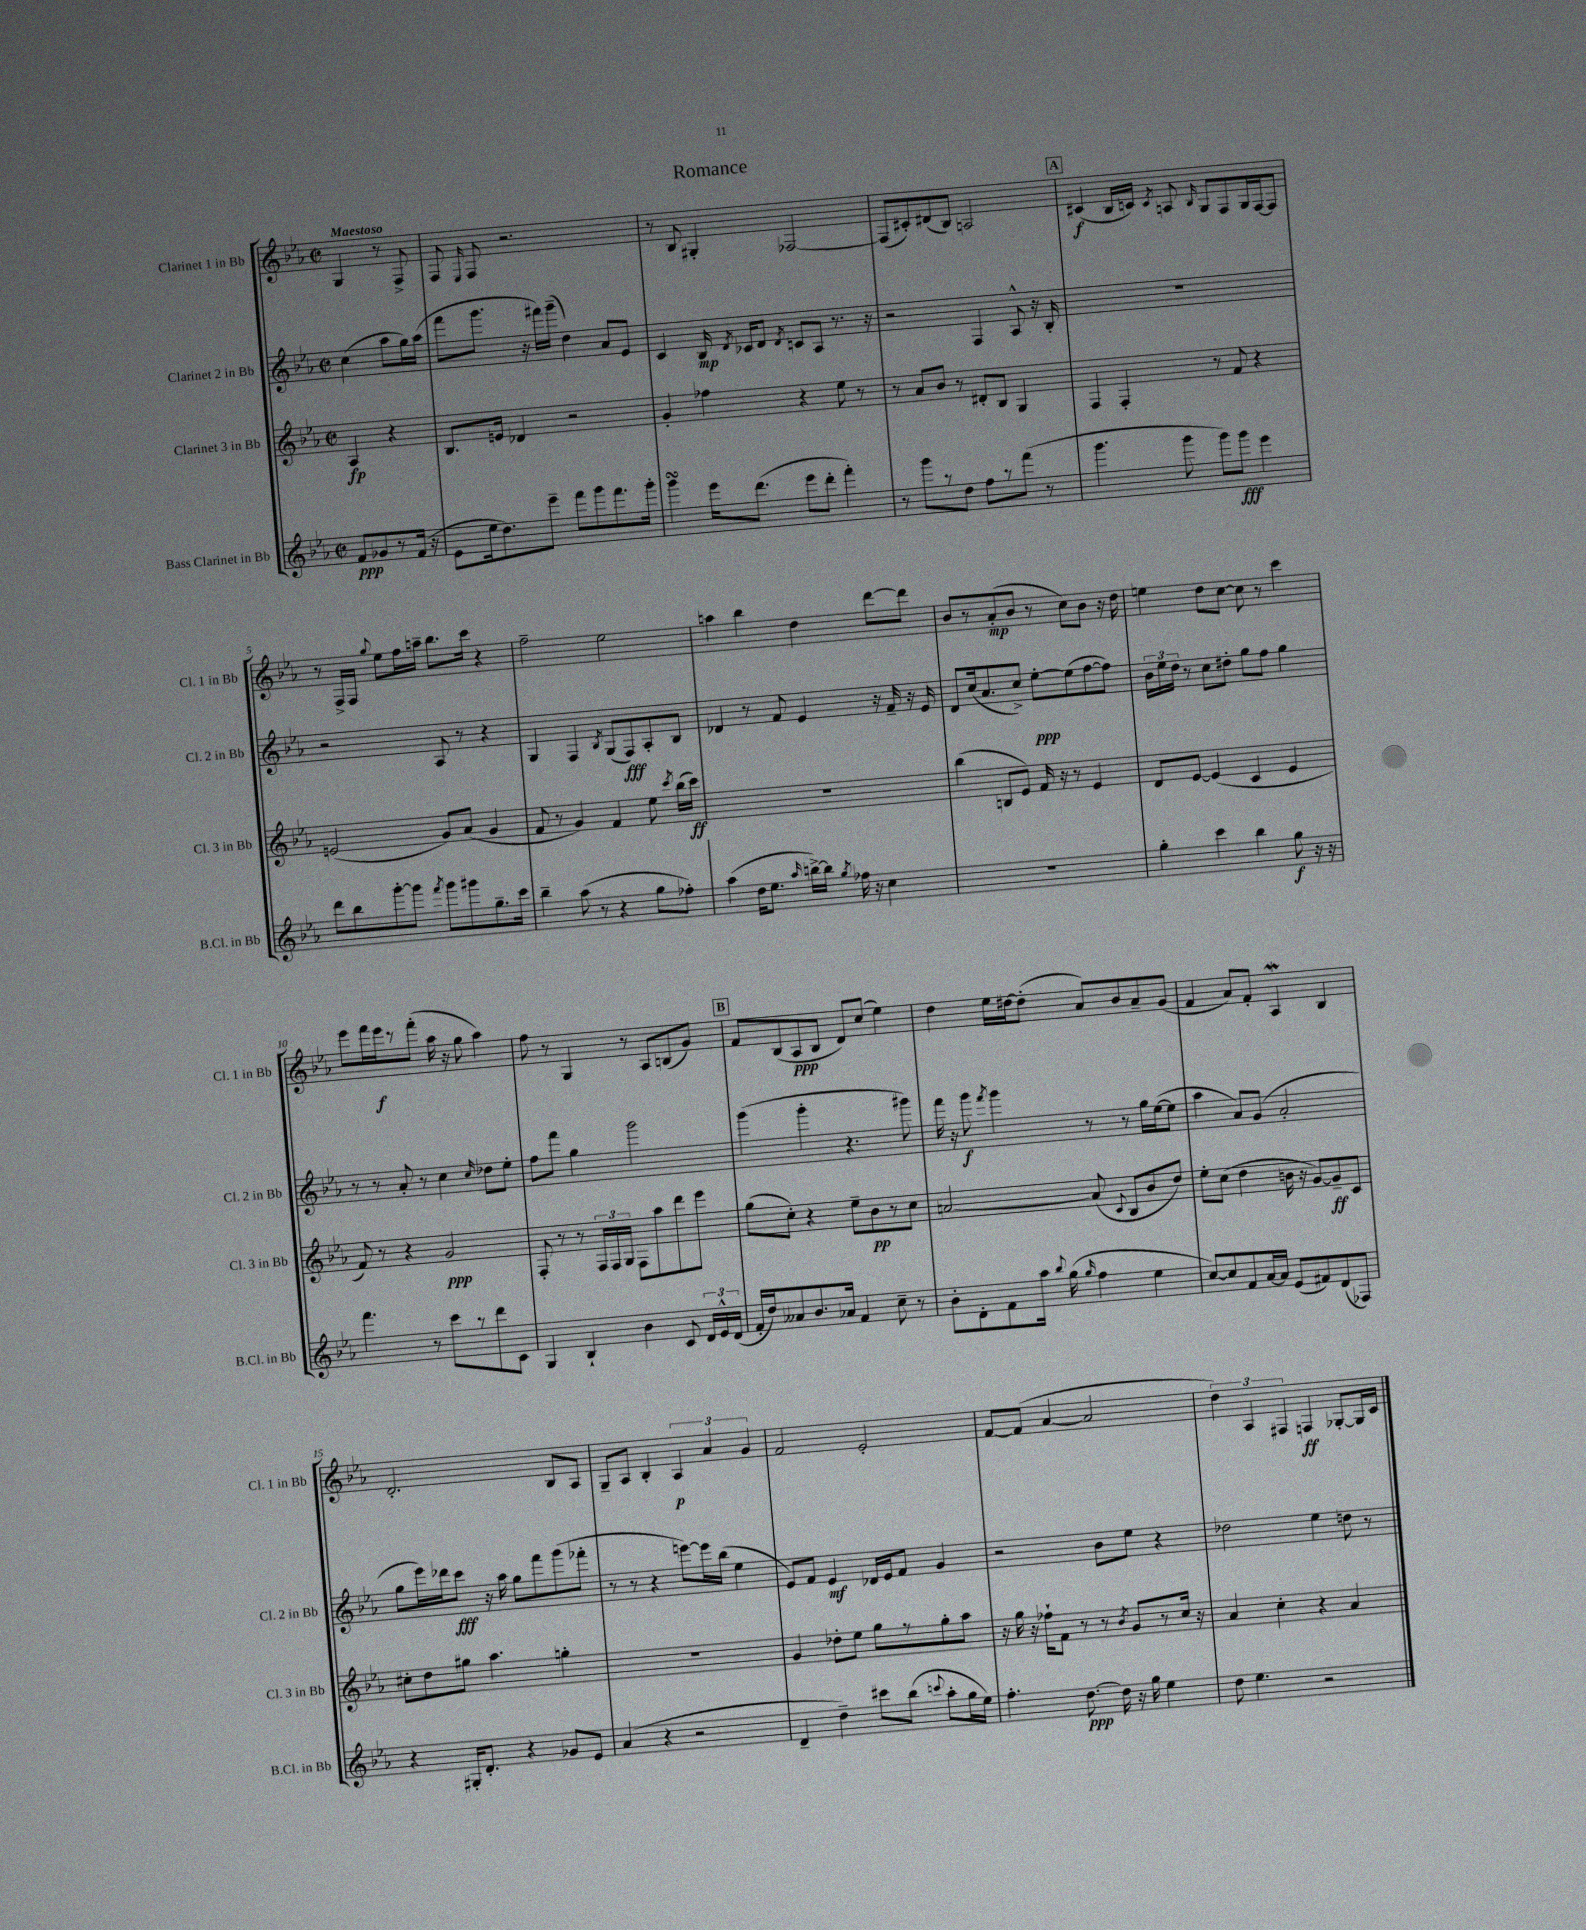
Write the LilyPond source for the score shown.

\header { title = "Romance" }
<<
\new StaffGroup <<
\new Staff = "s0" \with { instrumentName = "Clarinet 1 in Bb" shortInstrumentName = "Cl. 1 in Bb" } {
    \clef treble \key ees \major \defaultTimeSignature \time 2/2 \partial 2 \tempo "Maestoso"
    \autoBeamOff g4 r8 f8-> |
    f8 \grace { ees16 } f8 r2. |
    r8 bes8 gis4-. fes2~ |
    fes8[( cis'8-.) dis'8( bes8]) a2 |
    \mark \markup { \box "A" } cis'4\f( bes16[ c'16]) \acciaccatura { c'8 } a8 \grace { bes16 } g8[ f8 g16 f16~ f8] |
    r8 f16[-> f16] \appoggiatura { g''8 } ees''8[ f''16 a''16]-- bes''8.[ c'''16] r4 |
    f''2-- ees''2 |
    a''4 bes''4 d''4 d'''8[~ d'''8] |
    bes'8[ r8 aes'8-.\mp( bes'8] r8 c''8[) bes'8] r16 d''16 |
    e''4 d''8[ c''8]~ c''8 r8 c'''4 |
    ees'''8[ f'''16 ees'''16\f r8 f'''8]-.( aes''16 r16 g''8 aes''4) |
    f''8 r8 g4 r8 aes8[ b8( g'8]) |
    \mark \markup { \box "B" } f'8[ bes8( aes8\ppp bes8] d'8[) c''8]( ees''4) |
    d''4 ees''16[ dis''16~ dis''8]-.( aes'8[) bes'8 aes'8-- g'8]( |
    f'4 aes'8[) f'8]-. aes4\mordent bes4 |
    d'2.-. bes8[ aes8] |
    g8[-- aes8] bes4-. \tuplet 3/2 { aes4\p aes'4 g'4 } |
    f'2 ees'2-. |
    f'8[~ f'8]( aes'4~ aes'2 |
    \tuplet 3/2 { d''4) aes4 fis4 } f4\ff ges8[~-. ges16 c'16] \bar "|." |
}
\new Staff = "s1" \with { instrumentName = "Clarinet 2 in Bb" shortInstrumentName = "Cl. 2 in Bb" } {
    \clef treble \key ees \major \defaultTimeSignature \time 2/2 \partial 2
    \autoBeamOff c''4( aes''8[ g''16) aes''16]( |
    f'''8[ g'''8.] r16 fis'''16[) g'''16]--( d''4) aes'8[ ees'8] |
    c'4 bes16\mp \acciaccatura { d'8 } ces'16[ d'8] \acciaccatura { d'8 } c'8[ aes8] r8. r16 |
    r2 f4 aes8-^ r16 bes16-. |
    \mark \markup { \box "A" } R1 |
    r2 aes8 r8 r4 |
    g4 f4 \acciaccatura { bes8 } g8[( f8\fff) aes8-. bes8] |
    des'4 r8 f'8 ees'4 r16 f'16-- r16 ees'16 |
    d'8[ c''16( aes'8. c''8]->) ees''8[~-.\ppp ees''8( f''8~ f''8]) |
    \tuplet 3/2 { bes'16[ ees''16 d''16] } r8 c''8[ dis''8]-. g''8[ f''8] g''4 |
    r8 r8 aes'8-. r8 c''4 \grace { c''16 } des''8[ ees''8]-. |
    f''8[ f'''8] g''4 g'''2 |
    \mark \markup { \box "B" } g'''4( g'''4-. r4. gis'''8) |
    f'''16 r16 g'''8\f \acciaccatura { f'''8 } g'''4 r8 r8 g''16[ ees''16~( ees''8] |
    aes''4 aes'8[) g'8]( aes'2-. |
    g''8[ ees'''16) des'''16 c'''8]\fff r16 aes''16 g''8[ f'''8 g'''8( fes'''8]-. |
    r8 r8 r4 e'''8[~) e'''16 bes''16]( ees''4 |
    ees'8[) f'8] ees'4\mf des'16[ ees'16 f'8] g'4 |
    r2 bes'8[ ees''8] r4 |
    des''2 ees''4 d''8 r8 \bar "|." |
}
\new Staff = "s2" \with { instrumentName = "Clarinet 3 in Bb" shortInstrumentName = "Cl. 3 in Bb" } {
    \clef treble \key ees \major \defaultTimeSignature \time 2/2 \partial 2
    \autoBeamOff aes4\fp r4 |
    bes8.[ e'16] des'4 r2 |
    g'4-. fes''4 r4 ees''8 r8 |
    r8 aes'8[ bes'8] r8 dis'8[-. bes8] g4 |
    \mark \markup { \box "A" } f4 f4-. r8 f'8 r4 |
    e'2( g'8[) aes'8]( g'4 |
    f'8 r8 g'4) f'4 ees''8 \acciaccatura { c'''8 } bes''16[( c'''16]\ff) |
    R1 |
    bes''4( b8[ ees'8]) f'16 r16 r8 ees'4 |
    d'8[ ees'8]~ ees'4( c'4 ees'4 |
    f'8) r8 r4 g'2\ppp |
    f8-. r8 r8 \tuplet 3/2 { f16[ f16 g16] } f8[ aes''8 d'''8 ees'''8] |
    \mark \markup { \box "B" } g''8[( c''8]-.) r4 ees''8[-- bes'8\pp r8 c''8] |
    a'2~ a'8( \appoggiatura { c'8 } bes8[ bes'8 d''8]) |
    ees''8[-. c''8]( d''4 b'16 r16 g'8[~) g'8--\ff c'8] |
    cis''8[-. d''8 gis''8] aes''4. g''4-. |
    R1 |
    g'4 des''8[-. ees''8] g''8[ r8 g''8-. aes''8] |
    r16 g''16 r16 fes''16[-! f'8] r8 r8 \acciaccatura { bes'8 } g'8[ r8 c''16] r16 |
    aes'4 c''4-. r4 aes'4 \bar "|." |
}
\new Staff = "s3" \with { instrumentName = "Bass Clarinet in Bb" shortInstrumentName = "B.Cl. in Bb" } {
    \clef treble \key ees \major \defaultTimeSignature \time 2/2 \partial 2
    \autoBeamOff f'8[\ppp ges'8 r8 f'16]( r16 |
    ees'8[ ees''16 d''8.) ees'''8]-- f'''8[ g'''8 f'''8. g'''16]-. |
    g'''4\turn ees'''16[ d'''8.]( ees'''8[ d'''8]-. f'''4-.) |
    r8 g'''8[ r8 d''8] f''8[ r8 f'''8]( r8 |
    \mark \markup { \box "A" } g'''4. g'''8 g'''8[) g'''8]\fff ees'''4 |
    d'''8[ bes''8 g'''8~-. g'''8] \acciaccatura { f'''8 } g'''8[ gis'''8 g''8.-- c'''16] |
    bes''4-- aes''8( r8 r4 g''8[ fes''8]-.) |
    aes''4( d''16[ ees''8.] \grace { aes''16 } b''16[~->) b''16] \acciaccatura { g''8 } fes''16 r16 c''4 |
    R1 |
    g''4-. c'''4 bes''4 g''8\f r16 r16 |
    f'''4. r8 c'''8[ r8 d'''8 c'8] |
    g4 bes4-! bes'4 c'8 \tuplet 3/2 { d'16[ ees'16-^ d'16]( } |
    \mark \markup { \box "B" } f'16[-. d''16) aeses'8 bes'8. aes'16] f'4 c''8-- r8 |
    bes'8[-. d'8-. f'8 aes''16] \appoggiatura { bes''8 } g''16( \grace { g''16 } f''4 ees''4 |
    c''8[~) c''8 f'8 aes'16~ aes'16] ees'8[( fis'8) d'8( fes8]) |
    r4 gis16[-. d'8.]-. r4 ges'8[ ees'8] |
    aes'4( r4 r2 |
    d'4-- d''4--) cis'''8[ bes''8]( \appoggiatura { c'''8 } aes''8[-. g''16 ees''16]) |
    f''4.-. d''8.~\ppp d''16 r16 g''16 ees''4 |
    d''8 ees''4. r2 \bar "|." |
}
>>
>>
